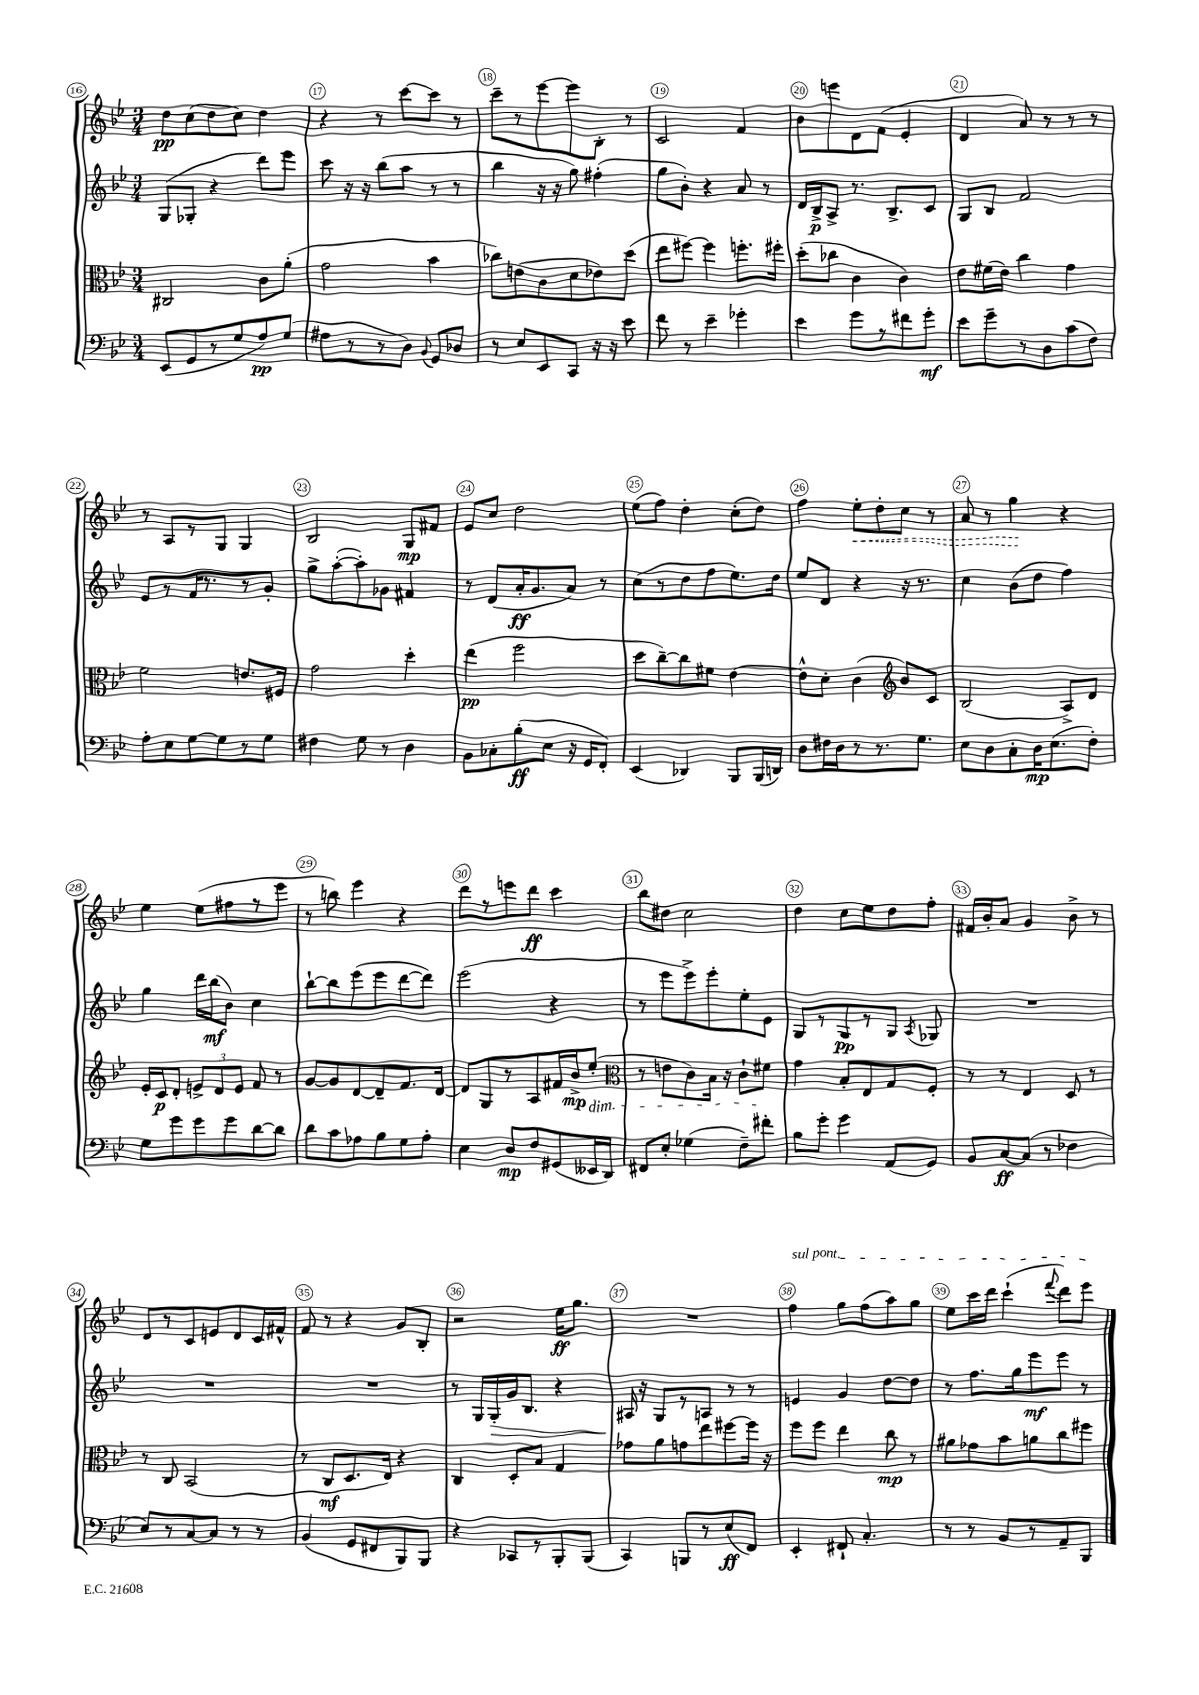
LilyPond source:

<<
\new StaffGroup <<
\new Staff = "s0" {
    \clef treble \key bes \major \numericTimeSignature \time 3/4
    \autoBeamOff d''8[\pp c''8( d''8 c''8]) d''4 |
    r4 r8 c'''8[~ c'''8] r8 |
    c'''8[-- r8 ees'''8~ ees'''8 bes8]-. r8 |
    c'2 f'4 |
    bes'8[ e'''8 d'8 f'8]( ees'4-. |
    d'4 a'8) r8 r8 r8 |
    r8 a8[ r8 g8] g4 |
    bes2 g8[\mp fis'8] |
    ees'8[ c''8] d''2 |
    ees''8[( f''8]) d''4-. c''8[-.( d''8]) |
    f''4 \once \override Hairpin.style = #'dashed-line ees''8[-.\< d''8-. c''8] r8 |
    a'8 r8 g''4\! r4 |
    ees''4 ees''8[( fis''8 r8 ees'''8] |
    r8 b''8) ees'''4 r4 |
    d'''8[ r8 e'''8 d'''8]\ff c'''4 |
    bes''8[ dis''8] c''2 |
    d''4 c''8[ ees''8 d''8 f''8]-. |
    fis'16[ bes'16-. a'8] g'4 bes'8-> r8 |
    d'8[ r8 c'8 e'8 d'8 c'16 fis'16]-^ |
    f'8 r8 r4 g'8[ bes8]-. |
    r2 ees''16[\ff g''8.] |
    R2. |
    \once \override TextSpanner.bound-details.left.text = \markup { \italic "sul pont." } f''4\startTextSpan g''8[ f''8( a''8) g''8] |
    ees''8[ c'''16 d'''16] c'''4-!( \appoggiatura { f'''8 } d'''8[) ees'''8]\stopTextSpan \bar "|." |
}
\new Staff = "s1" {
    \clef treble \key bes \major \numericTimeSignature \time 3/4
    \autoBeamOff g8[( ges8]-. r4 d'''8[) ees'''8] |
    c'''8 r16 r16 bes''8[( a''8] r8 r8 |
    bes''4 r16 r16 g''8) fis''4-.( |
    g''8[ bes'8]-.) r4 a'8 r8 |
    d'16[ bes16->\p a8]-> r8. bes8.[-> c'8] |
    g8[ bes8] f'2 |
    ees'8[ r8 f'16 r8. r8 g'8]-. |
    g''8[-> a''8~-.( a''8-.) ges'8] fis'4 |
    r8 d'8[( a'16-.\ff g'8. a'8]) r8 |
    c''8[( r8 d''8 f''8 ees''8.) d''16] |
    ees''8[ d'8] r4 r16 r8. |
    c''4 bes'8[( d''8] f''4) |
    g''4 d'''16[ bes''16\mf( bes'8]) c''4 |
    bes''8[~-! bes''8 ees'''8( ees'''8 d'''8~ d'''8]) |
    ees'''2( r4 |
    r8 ees'''8[ ees'''8->) ees'''8-. ees''8-. ees'8] |
    g8[ r8 g8\pp r8 g8] \acciaccatura { a8 } ges8 |
    R2. |
    R2. |
    R2. |
    r8 g16[ g16-.\> g'16 bes8.] r4 |
    ais16\! r16 g8[ r8 a8] r8 r8 |
    e'4 g'4 d''8[~ d''8] |
    r8 f''8.[ g''16 ees'''8\mf ees'''8] r8 \bar "|." |
}
\new Staff = "s2" {
    \clef alto \key bes \major \numericTimeSignature \time 3/4
    \autoBeamOff cis2 c'8[ a'8]-.( |
    g'2 bes'4 |
    ces''8[) e'8( c'8 d'8 ees'8) d''8]( |
    ees''8[ fis''8]~) fis''4 f''8.[-. fis''16]-. |
    d''8[-.( ces''8] c'4 c'4) |
    ees'8[ fis'16( ees'16]) c''4 g'4 |
    f'2 e'8.[ fis16] |
    g'2 d''4-. |
    ees''4\pp( f''2 |
    d''8[ c''8~--) c''8 fis'8] ees'4~ |
    ees'8[-^ d'8]-. c'4( \clef treble bes'8[) c'8] |
    bes2( a8[->) d'8] |
    ees'16[-. c'16\p d'8]-. \tuplet 3/2 { e'8[-> d'8 e'8] } f'8 r8 |
    g'8[~ g'8 d'8~ d'8-- f'8. d'16]~ |
    d'8[ g8 r8 a8 fis'16 bes'16->\mp ees''8]-.\dim( |
    \clef alto r8 e'8[ c'8) bes16] r16 c'8[-! fis'8]\! |
    g'4 bes8[-. ees8 g8 f8]-. |
    r8 r8 ees4 d8 r8 |
    r8 c8 bes,2( |
    r8 c8[\mf d8. ees16]) r4 |
    c4 d8[-. bes8] g4 |
    ges'8[ a'8 g'8 ees''8 fis''8~ fis''16] r16 |
    f''8[ f''8] ees''4 c''8\mp r8 |
    ais'8[ ges'8 bes'8 a'8 c''8 fis''8] \bar "|." |
}
\new Staff = "s3" {
    \clef bass \key bes \major \numericTimeSignature \time 3/4
    \autoBeamOff ees,8[( g,8 r8 g8 a8\pp) g8]( |
    ais8[ r8 r8 d8]) \appoggiatura { bes,8 } g,8[ des8] |
    r8 ees8[ ees,8 c,8] r16 r16 ees'8 |
    f'8 r8 ees'4-- ges'4-. |
    ees'4 g'8[ r8 fis'8 g'8]-.\mf |
    ees'8[ g'8-- r8 d8 c'8( f8]) |
    a8[-. ees8 g8~ g8 r8 g8] |
    fis4 g8 r8 d4 |
    bes,8[ ces8-. bes8-.\ff( ees8] r16 g,16[ f,8]-.) |
    ees,4( des,4) bes,,8[ bes,,16( d,16]) |
    d8[ fis16 d16 r8 r8. g8.] |
    ees8[ d8 c8-. d16\mp ees8.( f8]-.) |
    g8[ g'8 g'8 g'8 d'8~ d'8] |
    d'8[ c'8 aes8 bes8 g8 aes8]-. |
    ees4 d8[\mp f8 gis,8( eeses,16 d,16]) |
    fis,8[ ees8]-. ges4( f8[--) fis'8]-. |
    bes8[ g'8]-. g'4 a,8[( g,8]) |
    bes,8[ c8~\ff c8]( r8 fes4 |
    ees8[) r8 c8~ c8] r8 r8 |
    bes,4( g,8[ fis,8 bes,,8) bes,,8] |
    r4 ces,8[ r8 bes,,8-. bes,,8]( |
    c,4) b,,8[ r8 ees8\ff( f,8]) |
    ees,4-. fis,8-! c4.-. |
    r8 r8 bes,8[ r8 a,8-- bes,,8] \bar "|." |
}
>>
>>
\layout { \context { \Score currentBarNumber = #16 \override BarNumber.break-visibility = ##(#f #t #t) barNumberVisibility = #all-bar-numbers-visible \override BarNumber.stencil = #(make-stencil-circler 0.1 0.3 ly:text-interface::print) } }
